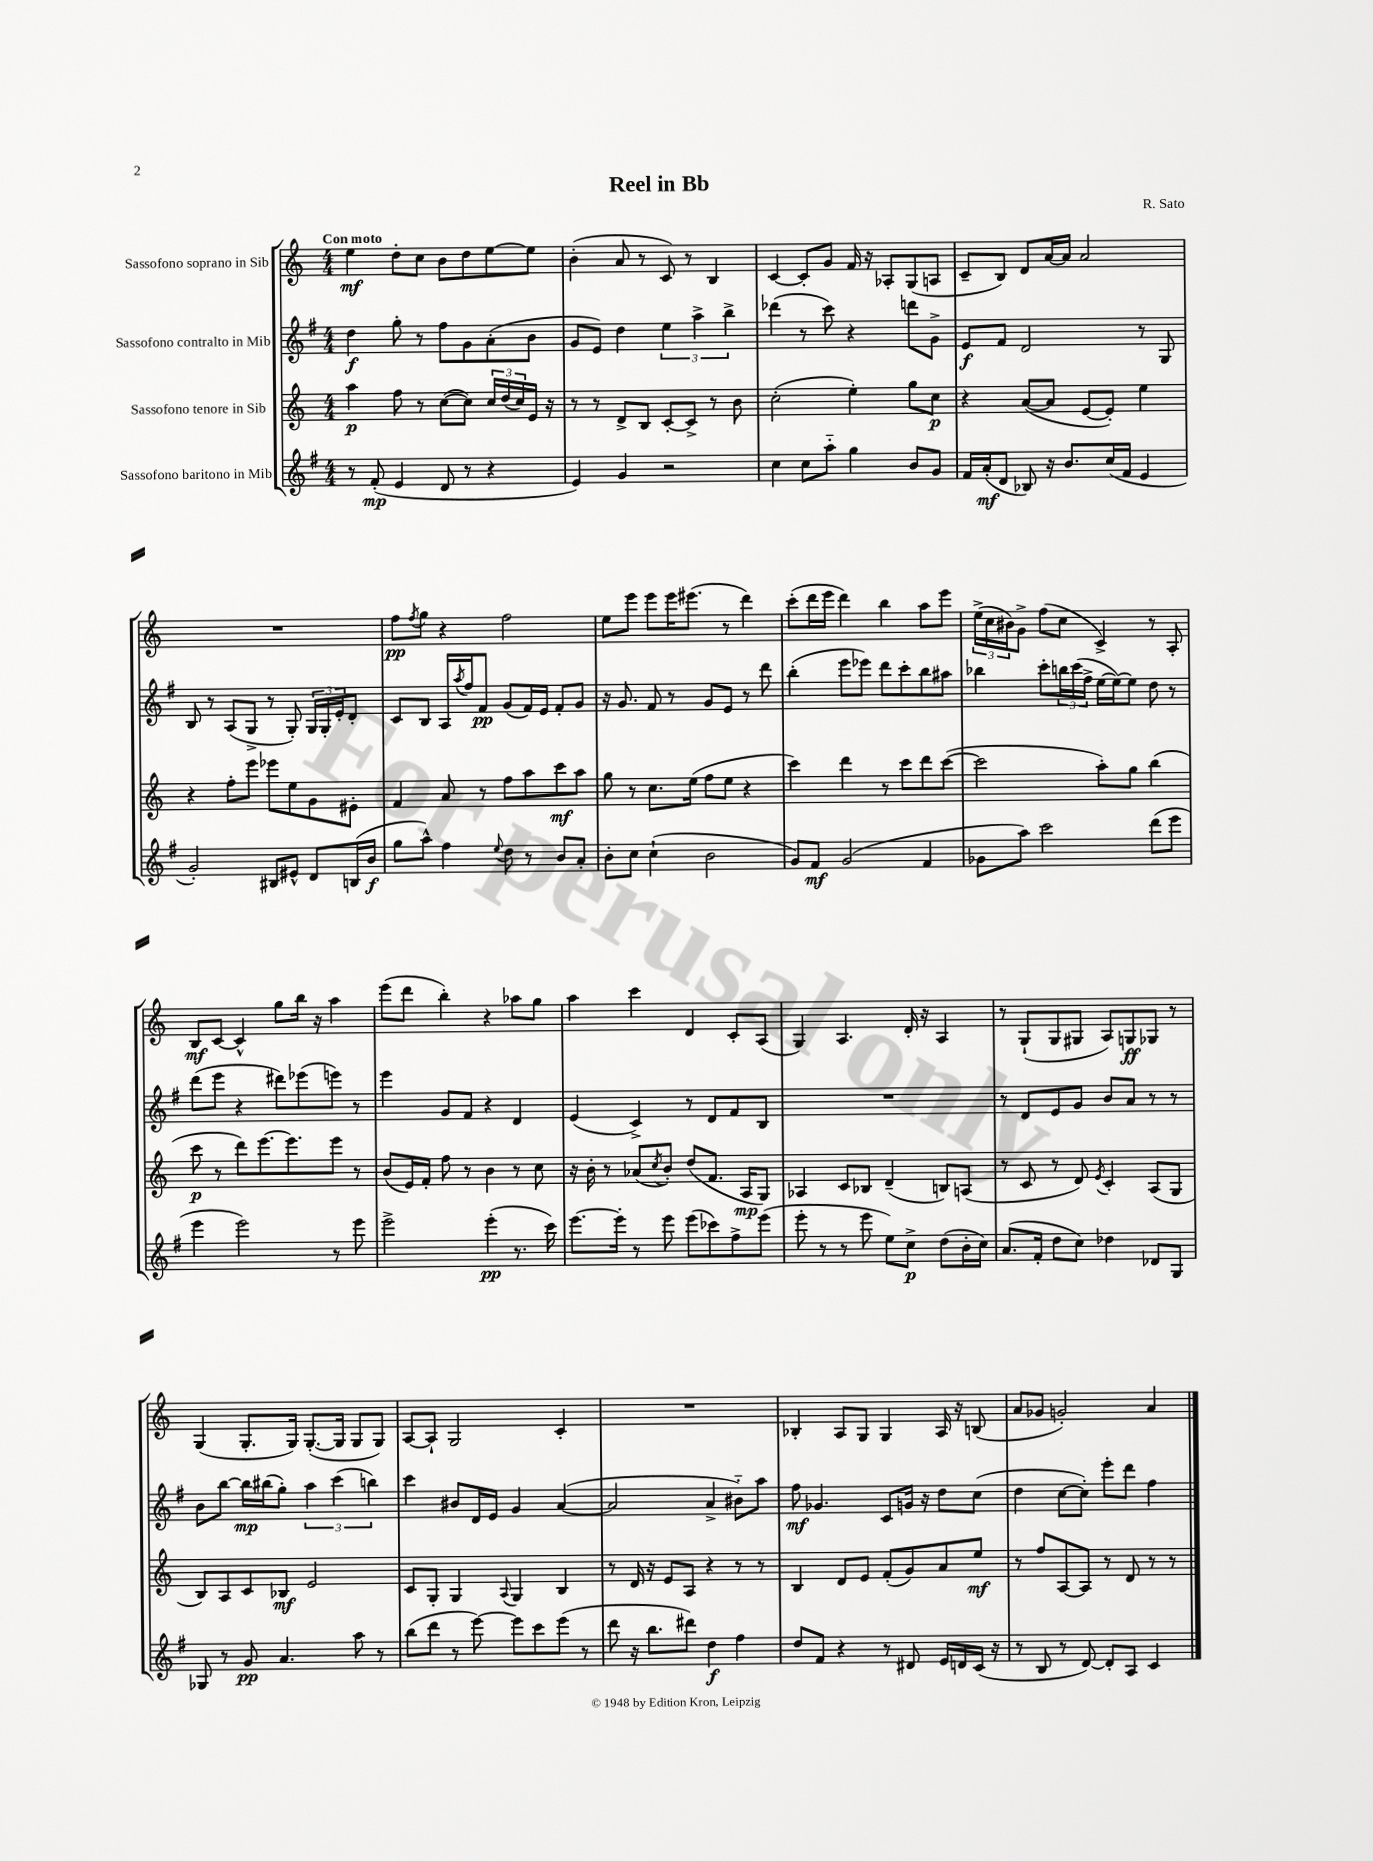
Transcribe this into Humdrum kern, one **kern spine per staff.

**kern	**kern	**kern	**kern
*staff4	*staff3	*staff2	*staff1
*clefG2	*clefG2	*clefG2	*clefG2
*k[f#]	*k[]	*k[f#]	*k[]
*M4/4	*M4/4	*M4/4	*M4/4
8r	4aa	4dd	4ee
(8f#'	.	.	.
4e	8ff	8gg'	8dd'
.	8r	8r	8cc
8d	([8cc	8ff#	8b
8r	8cc])	8g	8dd
4r	24cc	(8a'	[8ee
.	(24dd	.	.
.	24cc)	.	.
.	16e	8b	8ee]
.	16r	.	.
=	=	=	=
4e)	8r	8g	(4b'
.	8r	8e)	.
4g	8d^	4dd	8a
.	8B	.	8r
2r	[8c'	6ee	8c)
.	8c^]	.	8r
.	.	6aa^	.
.	8r	.	4B
.	.	6bb^	.
.	8b	.	.
=	=	=	=
4cc	(2cc'	(4ddd-	[4c
8cc	.	8r	8c']
8aa'~	.	8ccc)	8g
4gg	4ee')	4r	16f
.	.	.	16r
.	.	.	8A-'
8b	8gg	8ddd	(8G
8g	8cc	8g^	8A
=	=	=	=
16f#	4r	8e	8c~
(16a'	.	.	.
8d	.	8f#	8B)
8B-)	([8a	2d	8d
16r	8a]	.	[16a
8.b	.	.	16a]
.	[8e	.	2a
(16cc	8e'])	.	.
16f#	.	.	.
4e	4ee	8r	.
.	.	8G	.
=	=	=	=
2g')	4r	8B	1r
.	.	8r	.
.	8ff'	(8A	.
.	8eee	8G^	.
8B#	8eee-	8r	.
8e#^^	8ee	8G')	.
8d	8g	24G	.
.	.	24G'	.
.	.	24e'	.
(16B	8e#'	8d'	.
16b	.	.	.
=	=	=	=
8gg	4f	8c	8ff
.	.	.	8qff
8aa^^)	.	8B	8gg
4ff#	8a	16A	4r
.	.	8qaa	.
.	.	16ff#	.
.	8r	8f#	.
8qqee	.	.	.
8dd	8ff	(8g	2ff
8r	8aa	16f#)	.
.	.	16e	.
8b	8ccc	8f#'	.
8a'	8aa	8g	.
=	=	=	=
8b'	8gg	16r	8ee
.	.	8.g	.
8cc	8r	.	8eee
(4cc`	8.cc	8f#	8eee
.	.	8r	16eee
.	(16ee	.	(8.eee#
2b	8ff	8g	.
.	8ee	8e	8r
.	4r	8r	4ddd)
.	.	8ddd	.
=	=	=	=
8g)	4ccc)	(4bb'	(8ccc'
8f#	.	.	16ddd
.	.	.	16eee
(2g	4ddd	8eee	4ddd)
.	.	8eee-)	.
.	8r	8ddd	4bb
.	8ccc	8ccc'	.
4f#	8ddd	8bb	8aa
.	([8ccc	8aa#	8eee
=	=	=	=
8g-	2ccc]	4bb-	(24ee^
.	.	.	24cc
.	.	.	24b#)
8aa)	.	.	8g^
2ccc	.	8ccc'	(8ff
.	.	24bb	8cc
.	.	(24ccc	.
.	.	24ff#^	.
.	8aa')	[16ee	4c^)
.	.	16ee_)	.
.	8gg	8ee]	.
(8ddd	(4bb	8dd	8r
8eee	.	8r	8A'
=	=	=	=
4eee	8ccc	(8ddd	8B
.	8r	8eee	[8c
2eee)	8ddd)	4r	4c^^]
.	[8.eee	.	.
.	.	8ddd#)	8gg
.	8.eee]	.	.
.	.	(8eee-	16bb
.	.	.	16r
8r	8eee	8eee)	4aa
8eee	8r	8r	.
=	=	=	=
2eee^	(8b	4eee	(8eee
.	16e)	.	8ddd
.	16f'	.	.
.	8ff	8g	4bb')
.	8r	8f#	.
(4eee'	4b	4r	4r
8.r	8r	4d	8aa-
.	8cc	.	8gg
16ccc)	.	.	.
=	=	=	=
[8.eee	16r	(4e	4aa
.	16b'	.	.
.	8r	.	.
16eee']	.	.	.
8r	(8a-	4c^)	4ccc
.	8qcc	.	.
8eee	8b')	.	.
(8eee	(8dd	8r	4d
8ccc-)	8.f	8d	.
8ff#^	.	8f#	8c'
.	16A	.	.
(8eee	8G)	8B	(8A
=	=	=	=
8eee'	4A-	1r	4G)
8r	.	.	.
8r	8c	.	4.A
8eee	8B-	.	.
8ee)	(4d~	.	.
8cc^	.	.	16d'
.	.	.	16r
(8dd	8B)	.	4A
16b'	(8A	.	.
16cc)	.	.	.
=	=	=	=
(8.a	8r	8r	8r
.	8c	8d	(8G`
16f#'	.	.	.
8dd	8r	8e	8G
8cc)	8d)	8g	8G#
.	8qe	.	.
4dd-	4c'	8b	8A)
.	.	8a	8G
8d-	(8A	8r	8G-
8G	8G	8r	8r
=	=	=	=
8G-	8B)	8b	(4G
8r	8A	[8bb	.
8g	8c	16bb]	8.G'
.	.	(16bb#	.
4.a	8B-	8gg')	.
.	.	.	16G)
.	2e	6aa	([8.G'
.	.	(6ccc	.
.	.	.	16G]
8aa	.	.	8G
.	.	6bb)	.
8r	.	.	8G)
=	=	=	=
(8bb	8c	4ccc	[8A
8ddd	8G'	.	8A`]
8r	4G	8b#	2G
[8eee)	.	16d	.
.	.	16e	.
.	8qqA	.	.
8eee]	4G	4g	.
8ccc	.	.	.
(8eee	4B	([4a	4c'
8r	.	.	.
=	=	=	=
8ddd	8r	2a]	1r
16r	16d	.	.
8.bb	16r	.	.
.	8e	.	.
8ddd#)	8A	.	.
4dd	4r	4a^	.
4ff#	8r	8b#'~)	.
.	8r	8aa	.
=	=	=	=
8dd	4B	8ff#	4B-'
8f#	.	4.g-	.
4r	8d	.	8A
.	8e	.	8G
8r	(8f'	8c	4G
8d#	8g)	16g	.
.	.	16r	.
16e	8a	8dd	16A
16d	.	.	16r
(16c	8ee	(8cc	(8B
16r	.	.	.
=	=	=	=
8r	8r	4dd	8a
8B	8ff	.	8g-
8r	[8A	[8cc	2g')
[8d)	8A]	8cc'])	.
8d']	8r	8eee'	.
8A	8d	8ddd	.
4c	8r	4ff#	4a
.	8r	.	.
==	==	==	==
*-	*-	*-	*-
